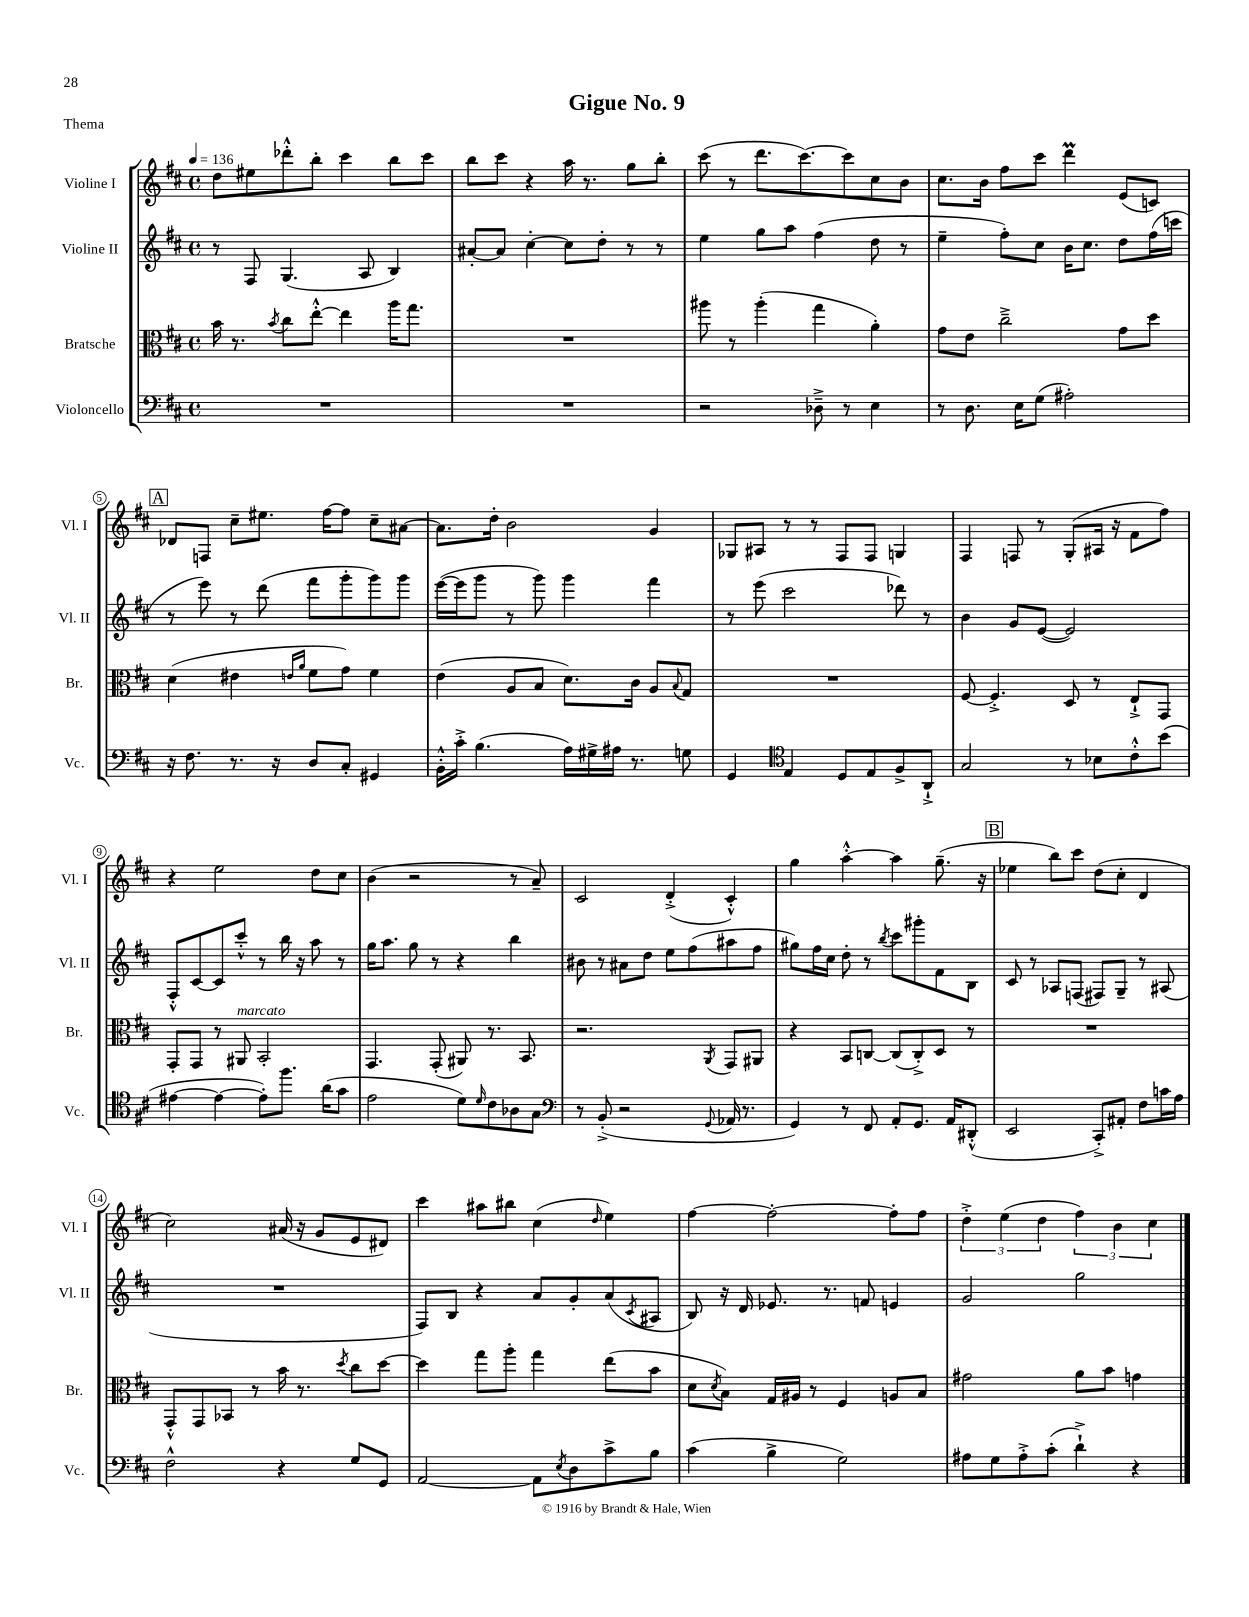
\header { title = "Gigue No. 9" piece = "Thema" }
<<
\new StaffGroup <<
\new Staff = "s0" \with { instrumentName = "Violine I" shortInstrumentName = "Vl. I" } {
    \clef treble \key d \major \defaultTimeSignature \time 4/4 \tempo 4 = 136
    d''8 eis''8 des'''8-.-^ b''8-. cis'''4 b''8 cis'''8 |
    b''8 cis'''8 r4 a''16 r8. g''8 b''8-. |
    cis'''8( r8 d'''8. cis'''8.~) cis'''8 cis''8 b'8 |
    cis''8. b'16 fis''8 cis'''8 d'''4\prall e'8( c'8) |
    \mark \markup { \box "A" } des'8 f8 cis''8-- eis''8. fis''16~ fis''8 cis''8-- ais'8~ |
    ais'8. d''16-. b'2 g'4 |
    ges8 ais8 r8 r8 fis8 fis8 g4 |
    fis4 f8 r8 g8-.( ais16 r16 fis'8 fis''8) |
    r4 e''2 d''8 cis''8 |
    b'4( r2 r8 a'8--) |
    cis'2 d'4-.->( cis'4-.-^) |
    g''4 a''4~-.-^ a''4 g''8.--( r16 |
    \mark \markup { \box "B" } ees''4 b''8) cis'''8 d''8( cis''8-. d'4 |
    cis''2) ais'16( r16 g'8 e'8 dis'8) |
    cis'''4 ais''8 bis''8 cis''4( \grace { d''16 } e''4) |
    fis''4~ fis''2~-. fis''8-. fis''8 |
    \tuplet 3/2 { d''4-.-> e''4( d''4 } \tuplet 3/2 { fis''4) b'4 cis''4 } \bar "|." |
}
\new Staff = "s1" \with { instrumentName = "Violine II" shortInstrumentName = "Vl. II" } {
    \clef treble \key d \major \defaultTimeSignature \time 4/4
    r8 fis8 g4.( a8 b4) |
    ais'8~-. ais'8 cis''4~-. cis''8 d''8-. r8 r8 |
    e''4 g''8 a''8 fis''4( d''8 r8 |
    e''4-- fis''8-.) cis''8 b'16 cis''8. d''8 fis''16( c'''16 |
    \mark \markup { \box "A" } r8 e'''8) r8 d'''8( fis'''8 g'''8-. g'''8) g'''8 |
    e'''16~( e'''16 g'''8 r8 g'''8) g'''4 fis'''4 |
    r8 e'''8( cis'''2 des'''8) r8 |
    b'4 g'8 e'8~( e'2) |
    fis8-.-^ cis'8~ cis'8 cis'''8-.-^ r8 b''16 r16 a''8 r8 |
    g''16 a''8. g''8 r8 r4 b''4 |
    bis'8 r8 ais'8 d''8 e''8 fis''8( ais''8 fis''8 |
    gis''8) fis''16 cis''16 d''8-. r8 \acciaccatura { b''8 } cis'''8 gis'''8-. fis'8 b8 |
    \mark \markup { \box "B" } cis'8 r8 aes8 f8( fis8) g8-- r8 ais8( |
    R1 |
    fis8) b8 r4 a'8 g'8-. a'8( \acciaccatura { cis'8 } ais8 |
    b8) r16 d'16 ees'8. r8. f'8 e'4 |
    g'2 g''2 \bar "|." |
}
\new Staff = "s2" \with { instrumentName = "Bratsche" shortInstrumentName = "Br." } {
    \clef alto \key d \major \defaultTimeSignature \time 4/4
    b'16 r8. \acciaccatura { b'8 } cis''8 e''8~-.-^ e''4 a''16 g''8. |
    R1 |
    ais''8 r8 ais''4-.( g''4 a'4-.) |
    g'8 e'8 cis''2---> g'8 d''8 |
    \mark \markup { \box "A" } d'4( eis'4 \grace { e'16 a'16 } fis'8 g'8) fis'4 |
    e'4( a8 b8 d'8.) cis'16 a8 \appoggiatura { b8 } g8 |
    R1 |
    fis8~ fis4.-.-> d8 r8 e8-!-> g,8 |
    g,8-. g,8 r8 ais,8^\markup { \italic "marcato" } b,2-. |
    g,4. g,8-.( ais,8) r8. b,8. |
    r2. \acciaccatura { a,8 } g,8 ais,8 |
    r4 b,8 c8~ c8( c8-.->) d8 r8 |
    \mark \markup { \box "B" } R1 |
    g,8-.-^ g,8 bes,8 r8 b'16 r8. \acciaccatura { d''8 } cis''8 d''8~ |
    d''4 g''8 a''8-. g''4 e''8( b'8 |
    d'8 \acciaccatura { d'8 } b8) g16 ais16 r8 fis4 a8 b8 |
    gis'2 a'8 b'8 g'4 \bar "|." |
}
\new Staff = "s3" \with { instrumentName = "Violoncello" shortInstrumentName = "Vc." } {
    \clef bass \key d \major \defaultTimeSignature \time 4/4
    R1 |
    R1 |
    r2 des8---> r8 e4 |
    r8 d8. e16 g8( ais2-.) |
    \mark \markup { \box "A" } r16 fis8. r8. r16 d8 cis8-. gis,4 |
    b,16-.-^ cis'16-.-> b4.( a16) gis16-> ais16 r8. g8 |
    g,4 \clef tenor e4 d8 e8 fis8-> a,8-!-> |
    g2 r8 bes8 cis'8-.-^ b'8( |
    eis'4~ eis'4~ eis'8-.) fis''8. a'16( g'8 |
    e'2 d'8) \grace { d'16 } cis'8 aes8 g8 |
    \clef bass r8 b,8-.->( r2 \appoggiatura { g,8 } aes,16 r8. |
    g,4) r8 fis,8 a,8-. g,8. a,16 dis,8-.-^( |
    \mark \markup { \box "B" } e,2 cis,8-.->) ais,8-. fis8 c'16 a16 |
    fis2-^ r4 g8 g,8 |
    a,2~ a,8 \acciaccatura { e8 } d8 cis'8-> b8 |
    cis'4( b4-> g2) |
    ais8 g8 ais8-.-> cis'8-.( d'4-!->) r4 \bar "|." |
}
>>
>>
\layout { \context { \Score \override BarNumber.stencil = #(make-stencil-circler 0.1 0.3 ly:text-interface::print) } }
